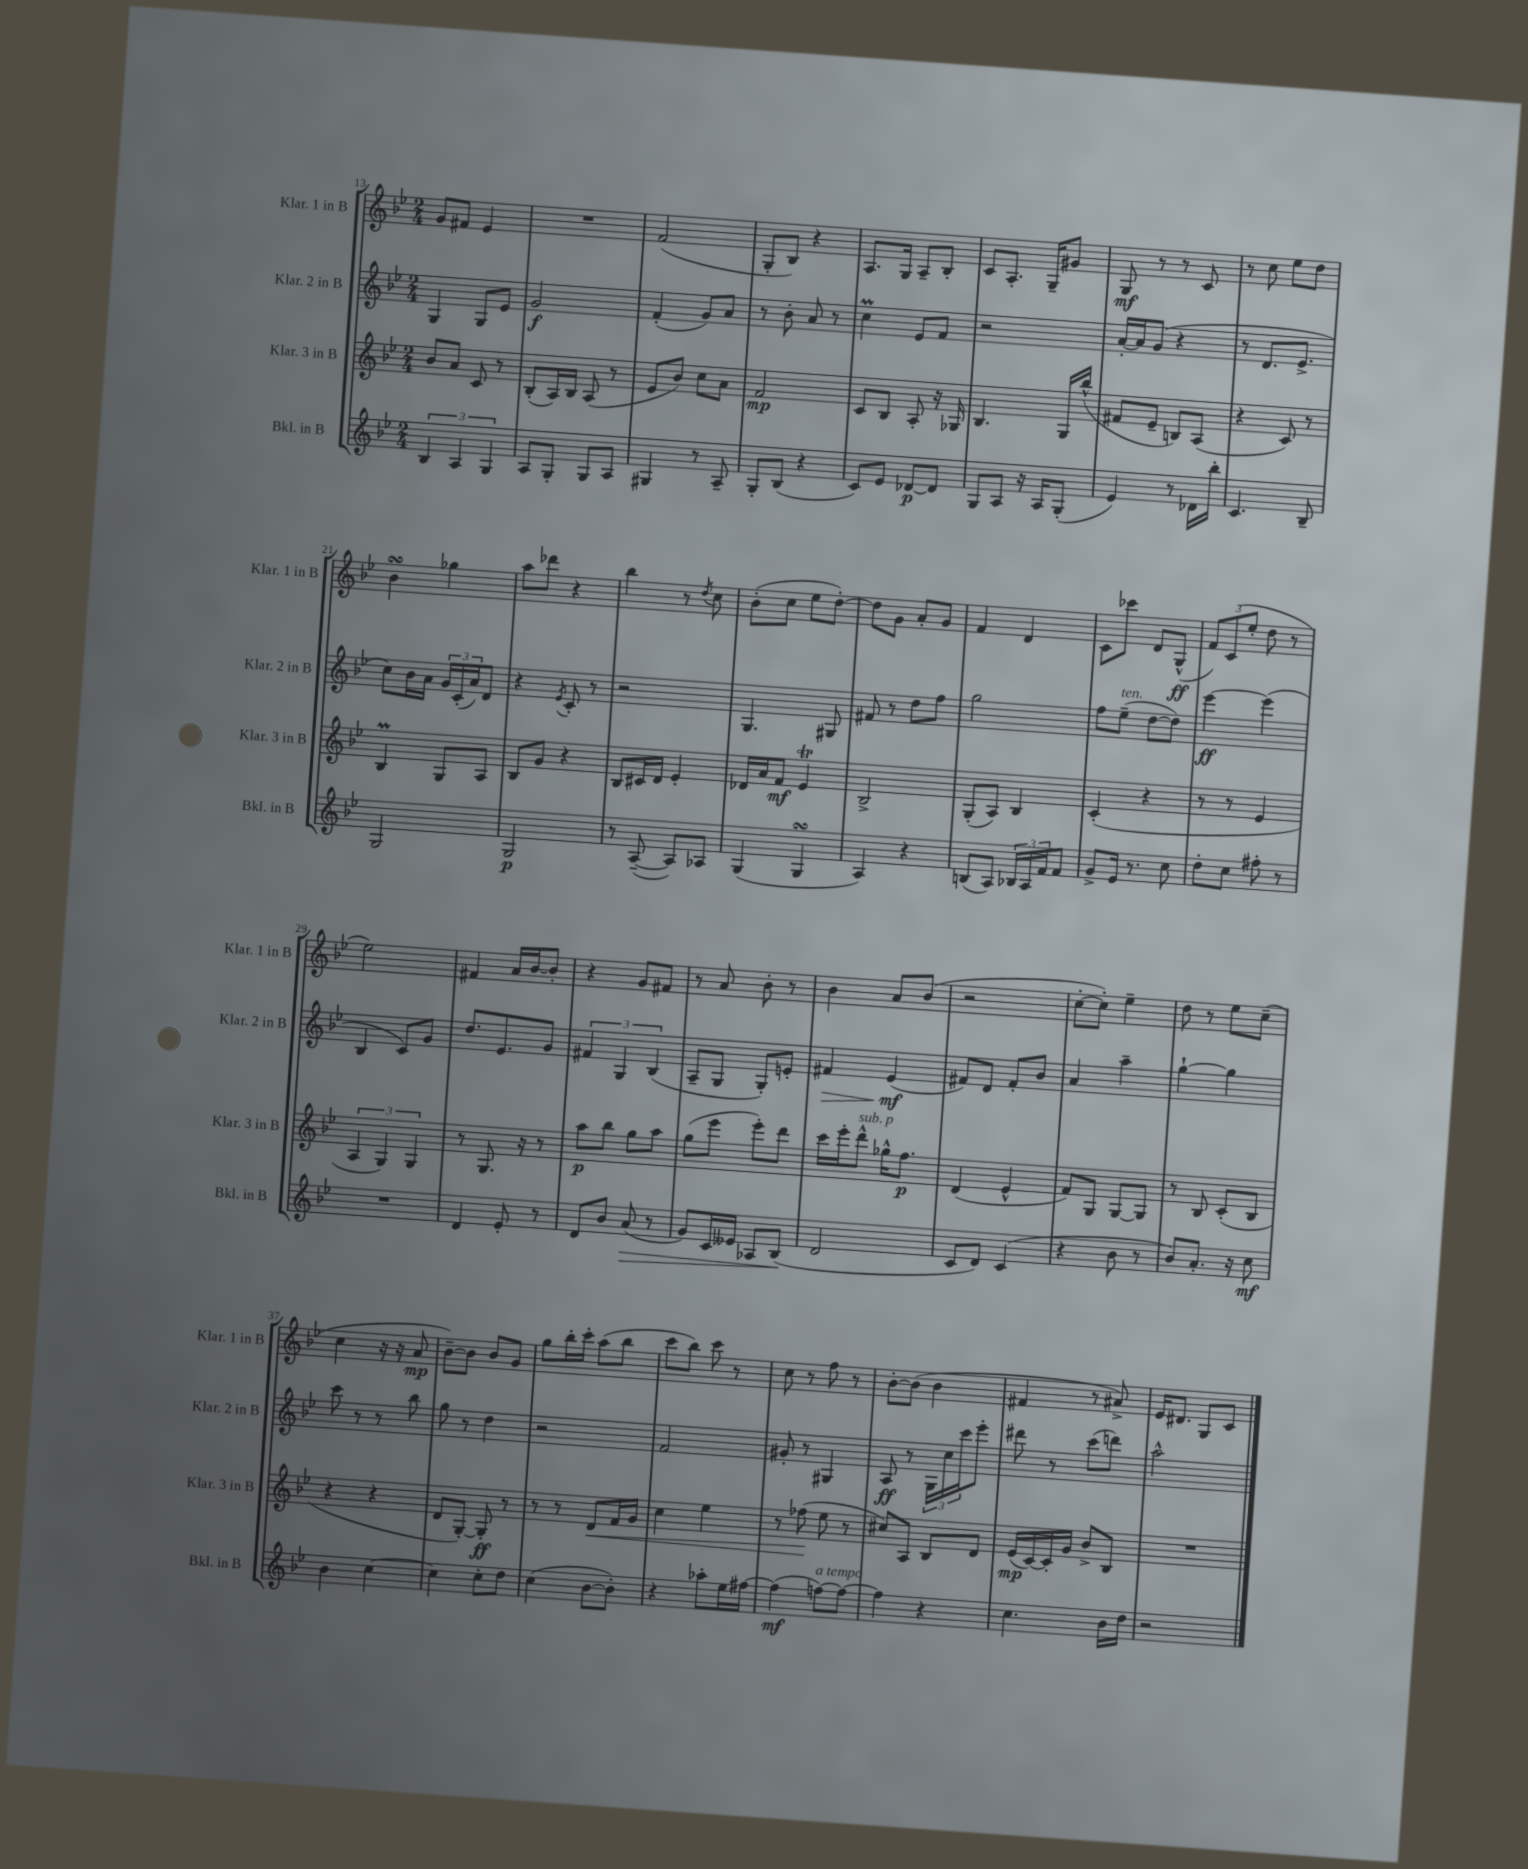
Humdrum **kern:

**kern	**kern	**kern	**kern
*staff4	*staff3	*staff2	*staff1
*clefG2	*clefG2	*clefG2	*clefG2
*k[b-e-]	*k[b-e-]	*k[b-e-]	*k[b-e-]
*M2/4	*M2/4	*M2/4	*M2/4
6B-	8b-	4G	8g
.	8a	.	8f#
6A	.	.	.
.	8c	8G	4e-
6G	.	.	.
.	8r	8e-	.
=	=	=	=
8A	(8B-'	2g	2r
8G'	16A)	.	.
.	16B-	.	.
8G	(8A	.	.
8A	8r	.	.
=	=	=	=
4G#	8e-	(4f'	(2f
.	8b-)	.	.
8r	8cc	8g)	.
8A~	8a	8a	.
=	=	=	=
8G'	2f	8r	8G'
(8B-	.	8b-'	8B-)
4r	.	8a	4r
.	.	8r	.
=	=	=	=
8c)	8c	4cc	8.A
8e-	8B-	.	.
.	.	.	16G
[8d-	8A'	8e-	8A~
8d-]	16r	8f	8B-'
.	16G-	.	.
=	=	=	=
8G	4.B-	2r	8c
8A	.	.	8.A'
16r	.	.	.
16A	.	.	16G~
(8G'	16G	.	8g#
.	(16bb-^^	.	.
=	=	=	=
4e-)	8f#	[16a'	8G
.	.	16a]	.
.	8e-~	(8g	8r
8r	8B)	4r	8r
16d-	(8A	.	8c
16bb-'	.	.	.
=	=	=	=
4.c	4r	8r	8r
.	.	8.d	8cc
.	8c)	.	8ee-
.	.	8.e-^	.
8B-~	8r	.	8dd
=	=	=	=
2G	4B-	8cc)	4b-
.	.	16b-	.
.	.	16a	.
.	8G	24g	4gg-
.	.	(24c'	.
.	.	24a)	.
.	8A	8d	.
=	=	=	=
2G	8B-	4r	8aa
.	8g	.	8ddd-
.	.	8qe-	.
.	4r	8c'	4r
.	.	8r	.
=	=	=	=
8r	8B-	2r	4bb-
([8A~	16c#	.	.
.	16d	.	.
8A])	4e-'	.	8r
.	.	.	8qdd
8A-	.	.	8cc
=	=	=	=
(4G	16d-	4.G	(8b-'
.	16a	.	.
.	8f	.	8cc
4G	4e-	.	8ee-
.	.	8G#	[8dd')
=	=	=	=
4A)	2B-^	8f#	8dd]
.	.	8r	8g
4r	.	8dd	8a'
.	.	8ff	8g
=	=	=	=
(8B	(8G'	2gg	4f
8A)	8A)	.	.
24B-	4B-	.	4d
24A	.	.	.
24f	.	.	.
8f	.	.	.
=	=	=	=
8g^	(4c'	8ff	8c
16e-	.	(8ee-~	8ccc-
8.r	.	.	.
.	4r	[8dd	8d
8cc	.	8dd])	(8G^^
=	=	=	=
8dd'	8r	[4eee-	12f)
.	.	.	(12c
8cc	8r	.	.
.	.	.	12ee-'
8ff#'	4e-	(4eee-]	8dd
8r	.	.	8r
=	=	=	=
2r	6A	4B-	2ee-)
.	6G)	.	.
.	.	8c)	.
.	6G	.	.
.	.	8g	.
=	=	=	=
4d	8r	8.dd	4f#
.	8.G	.	.
.	.	8.e-	.
8e-'	.	.	16a
.	16r	.	[16b-
8r	8r	8g	8b-']
=	=	=	=
8d	8aa	6f#	4r
8b-	8bb-	.	.
.	.	6G	.
(8a	8gg	.	8g
.	.	(6B-	.
8r	8aa	.	8f#
=	=	=	=
8g)	(8gg	8A~	8r
16c	8eee-	8G	8a
16e--	.	.	.
8A-	8eee-')	8G')	8b-'
(8B-	8ddd	8e'	8r
=	=	=	=
2d	16ccc	4f#	4b-
.	16eee-'	.	.
.	8ddd^^	.	.
.	16gg-^^	(4e-	8a
.	8.ff	.	.
.	.	.	(8b-
=	=	=	=
8c	(4d	8f#)	2r
8d)	.	8d	.
(4c	4e-^^	8f#'	.
.	.	8b-	.
=	=	=	=
4r	8f)	4a	[8cc'
.	8G	.	8cc'])
8b-	[8G	4aa~	4ee-~
8r	8G]	.	.
=	=	=	=
8b-)	8r	[4gg`	8dd
8.a'	8B-	.	8r
.	(8c'	4gg]	8ee-
16r	.	.	.
8cc	8B-	.	(8cc~
=	=	=	=
4b-	4r	8ccc	4cc
.	.	8r	.
[4cc	4r	8r	16r
.	.	.	16r
.	.	8bb-	8a
=	=	=	=
4cc]	8d	8gg	[8b-~)
.	[8G')	8r	8b-]
8cc'	8G']	4dd	8b-
8dd	8r	.	8g
=	=	=	=
(4cc	8r	2r	8gg
.	8r	.	16bb-'
.	.	.	16ccc'
[8b-	8d	.	(8aa
8b-'])	16f	.	8bb-
.	16g	.	.
=	=	=	=
4r	4cc	2f	8ccc
.	.	.	8bb-)
8aa-'	4ee-	.	8ccc
16ee-	.	.	8r
[16ff#	.	.	.
=	=	=	=
(4ff#]	8r	8g#'	8cc
.	(8ff-	8r	8r
[8ff)	8ee-	4G#	8ff
8ff_	8r	.	8r
=	=	=	=
4ff]	8cc#)	8A	[8b-'
.	8A	8r	(8b-]
4r	8B-	24G	4b-
.	.	24cc	.
.	.	24ccc	.
.	8d	8eee-'	.
=	=	=	=
4.cc	(16e-	8ddd#	4f#
.	[16c)	.	.
.	16c']	8r	.
.	16g	.	.
.	8b-^	(8ccc	8r
16b-	8B-	8ddd)	8a#^)
16dd	.	.	.
=	=	=	=
2r	2r	2aa^^	16e-
.	.	.	8.d#
.	.	.	8G
.	.	.	8c
==	==	==	==
*-	*-	*-	*-
